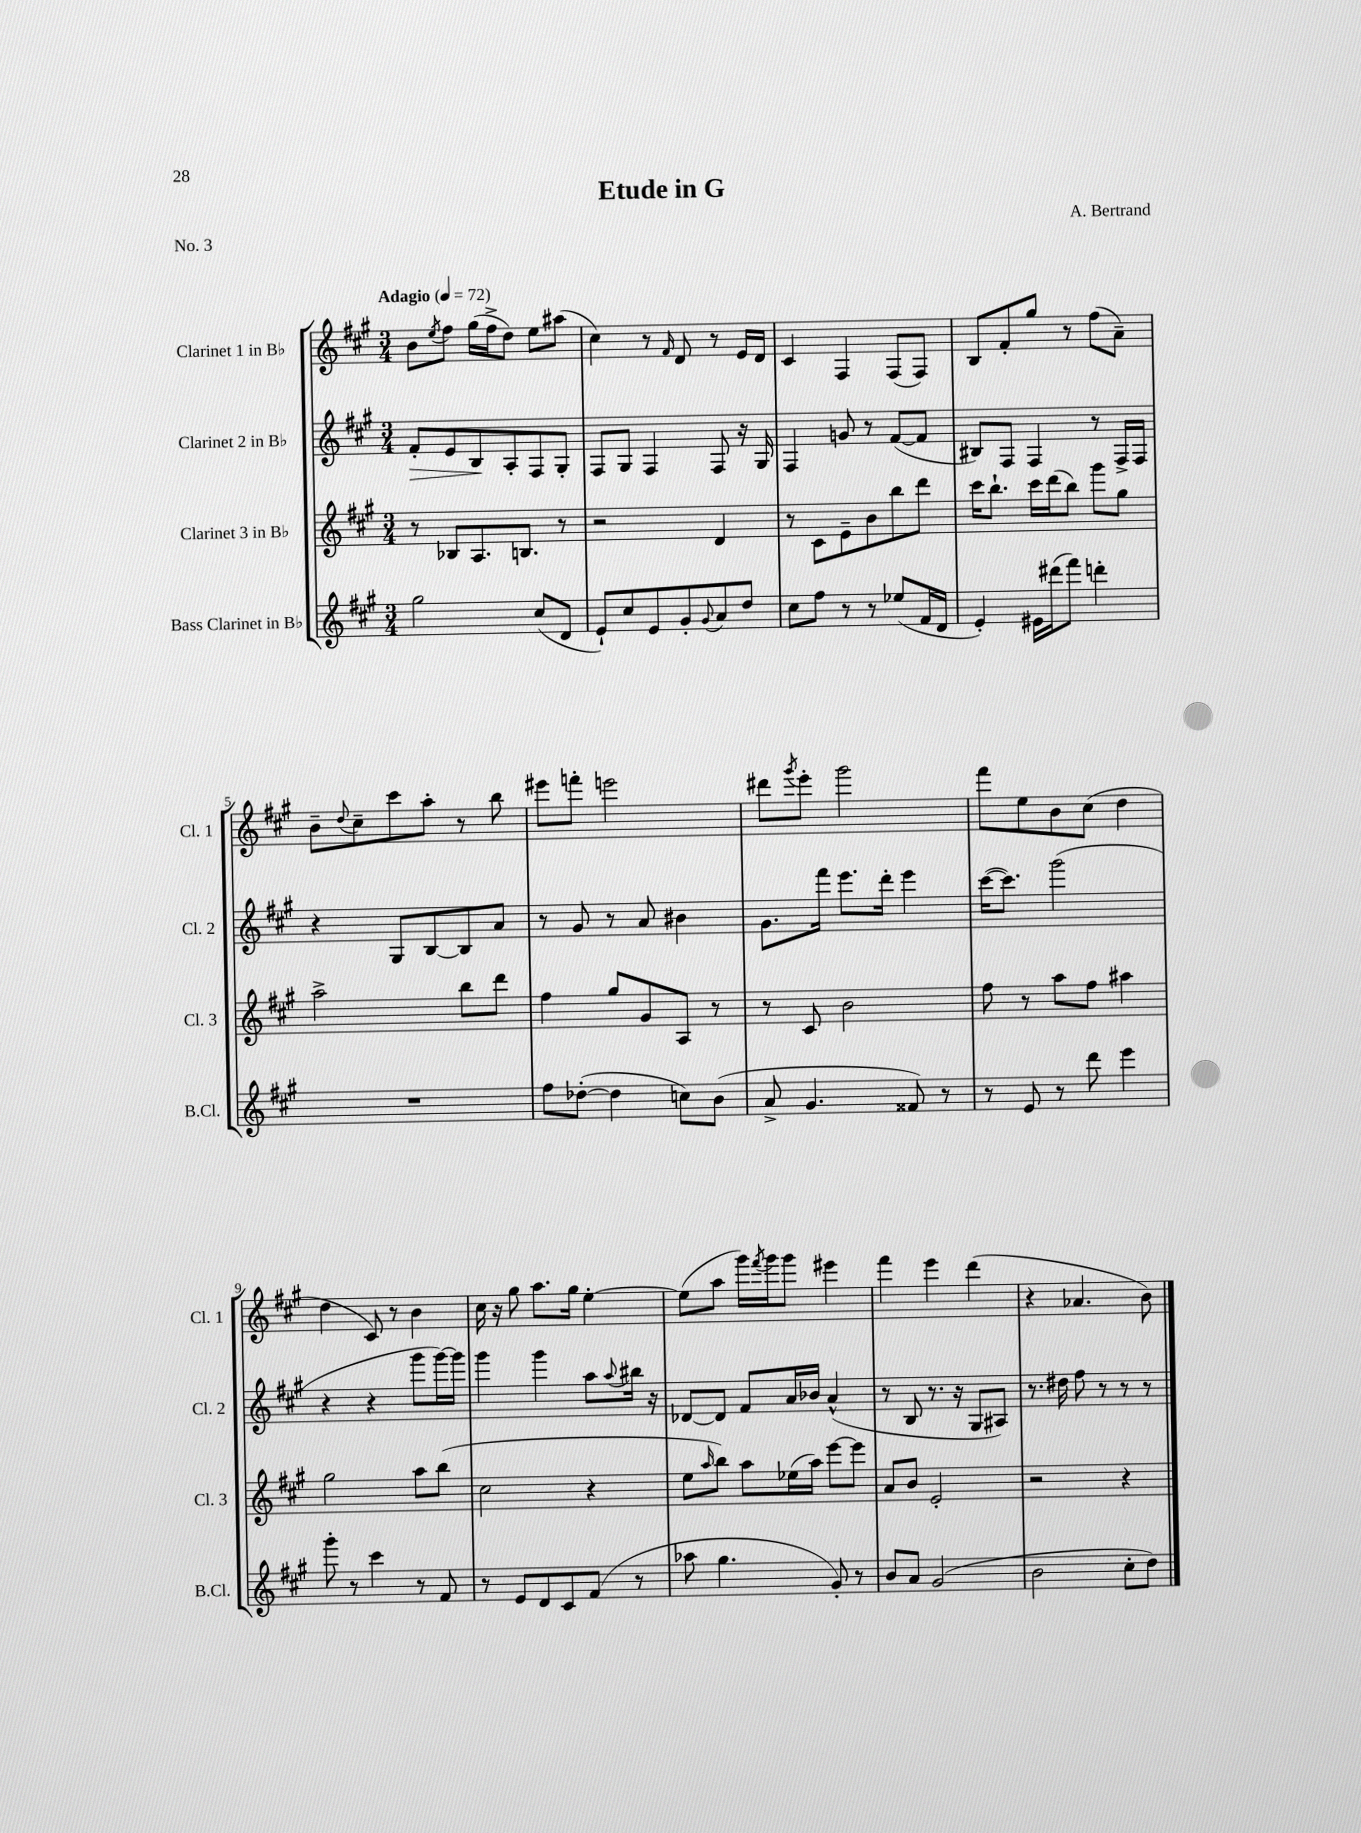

**kern	**kern	**kern	**kern
*staff4	*staff3	*staff2	*staff1
*clefG2	*clefG2	*clefG2	*clefG2
*k[f#c#g#]	*k[f#c#g#]	*k[f#c#g#]	*k[f#c#g#]
*M3/4	*M3/4	*M3/4	*M3/4
*MM72	*MM72	*MM72	*MM72
2gg#\	8r	8f#'/L	8b\L
.	.	.	8qee/
.	8B-/L	8e/	8ff#\J
.	8.A/	8B/	(16gg#\LL
.	.	.	16ff#^\J
.	.	8A'/	8dd\J)
.	8.B/J	.	.
(8cc#/L	.	8F#/	8ee\L
8d/J	8r	8G#'/J	(8aa#\J
=	=	=	=
8e`/L)	2r	8F#/L	4cc#\)
8cc#/	.	8G#/J	.
8e/	.	4F#/	8r
.	.	.	16qqf#/
8g#'/	.	.	8d/
8qqg#/	.	.	.
8a/	4d/	8F#/	8r
8dd/J	.	16r	16e/LL
.	.	16G#/	16d/JJ
=	=	=	=
8cc#\L	8r	4F#/	4c#/
8ff#\J	8c#\L	.	.
8r	8e~\	8g/	4F#/
8r	8b\	8r	.
(8ee-/L	8bb\	([8f#/L	(8F#/L
16f#/L	8ddd\J	8f#/]J	8F#/J)
16d/JJ	.	.	.
=	=	=	=
4e'/)	16ccc#\LK	8B#/L)	8B/L
.	8.bb`\J	.	.
.	.	8F#/J	8f#'/
16e#\LL	16ccc#\LL	4F#/	8gg#/J
(16ddd#\J	(16ddd\J	.	.
8fff#\J)	8bb\J)	.	8r
4ddd'\	8ggg#\L	8r	(8ff#\L
.	8gg#\J	16F#^/LL	8a~\J)
.	.	16F#/JJ	.
=	=	=	=
2.r	2aa^\	4r	8b~\L
.	.	.	8qqdd/
.	.	.	8cc#~\
.	.	8G#/L	8ccc#\
.	.	[8B/	8aa'\J
.	8bb\L	8B/]	8r
.	8ddd\J	8a/J	8bb\
=	=	=	=
8ff#\L	4ff#\	8r	8eee#\L
([8dd-'\J	.	8g#/	8fff'\J
4dd-\]	8gg#/L	8r	2eee\
.	8g#/	8a/	.
8cc\L)	8A/J	4b#\	.
(8b\J	8r	.	.
=	=	=	=
8a^/	8r	8.g#\L	8ddd#\L
.	.	.	8qggg#/
4.g#/	8c#/	.	8eee'\J
.	.	16fff#\Jk	.
.	2b\	8.eee\L	2ggg#\
.	.	16ddd'\Jk	.
8f##/)	.	4eee\	.
8r	.	.	.
=	=	=	=
8r	8ff#\	([16ccc#\LK	8fff#\L
.	.	8.ccc#\]J)	.
8e/	8r	.	8ee\
8r	8aa\L	(2ggg#\	8b\
8ddd\	8ff#\J	.	(8cc#\J
4eee\	4aa#\	.	4dd\
=	=	=	=
8ggg#'\	2gg#\	4r	4dd\
8r	.	.	.
4ccc#\	.	4r	8c#/)
.	.	.	8r
8r	8aa\L	8ggg#\L	4b\
8f#/	(8bb\J	[16ggg#\L)	.
.	.	16ggg#\]JJ	.
=	=	=	=
8r	2cc#\	4ggg#\	16cc#\
.	.	.	16r
8e/L	.	.	8gg#\
8d/	.	4ggg#\	8.aa\L
8c#/	.	.	.
.	.	.	16gg#\Jk
(8f#/J	4r	8aa\L	[4ee'\
.	.	8qqaa/	.
8r	.	16bb#\Jk	.
.	.	16r	.
=	=	=	=
8aa-\	8ee\L	[8d-/L	(8ee\]L
.	16qqaa/	.	.
4.gg#\	8bb\J)	8d-/]J	8aa\J
.	8aa\L	8f#/L	16ggg#\LL)
.	.	.	8qfff#/
.	.	.	16ggg#\J
.	(16ee-\L	16a/L	8ggg#\J
.	16aa\JJ)	16b-/JJ	.
8g#'/)	[8eee\L	(4a^^/	4eee#\
8r	8eee\]J	.	.
=	=	=	=
8b/L	8a/L	8r	4fff#\
8a/J	8b/J	8B/	.
(2g#/	2e'/	8.r	4eee\
.	.	16r	.
.	.	8G#/L	(4ddd\
.	.	8A#/J)	.
=	=	=	=
2b\	2r	8.r	4r
.	.	16dd#\	.
.	.	8ff#\	4.a-/
.	.	8r	.
8cc#'\L	4r	8r	.
8dd\J)	.	8r	8b\)
==	==	==	==
*-	*-	*-	*-
